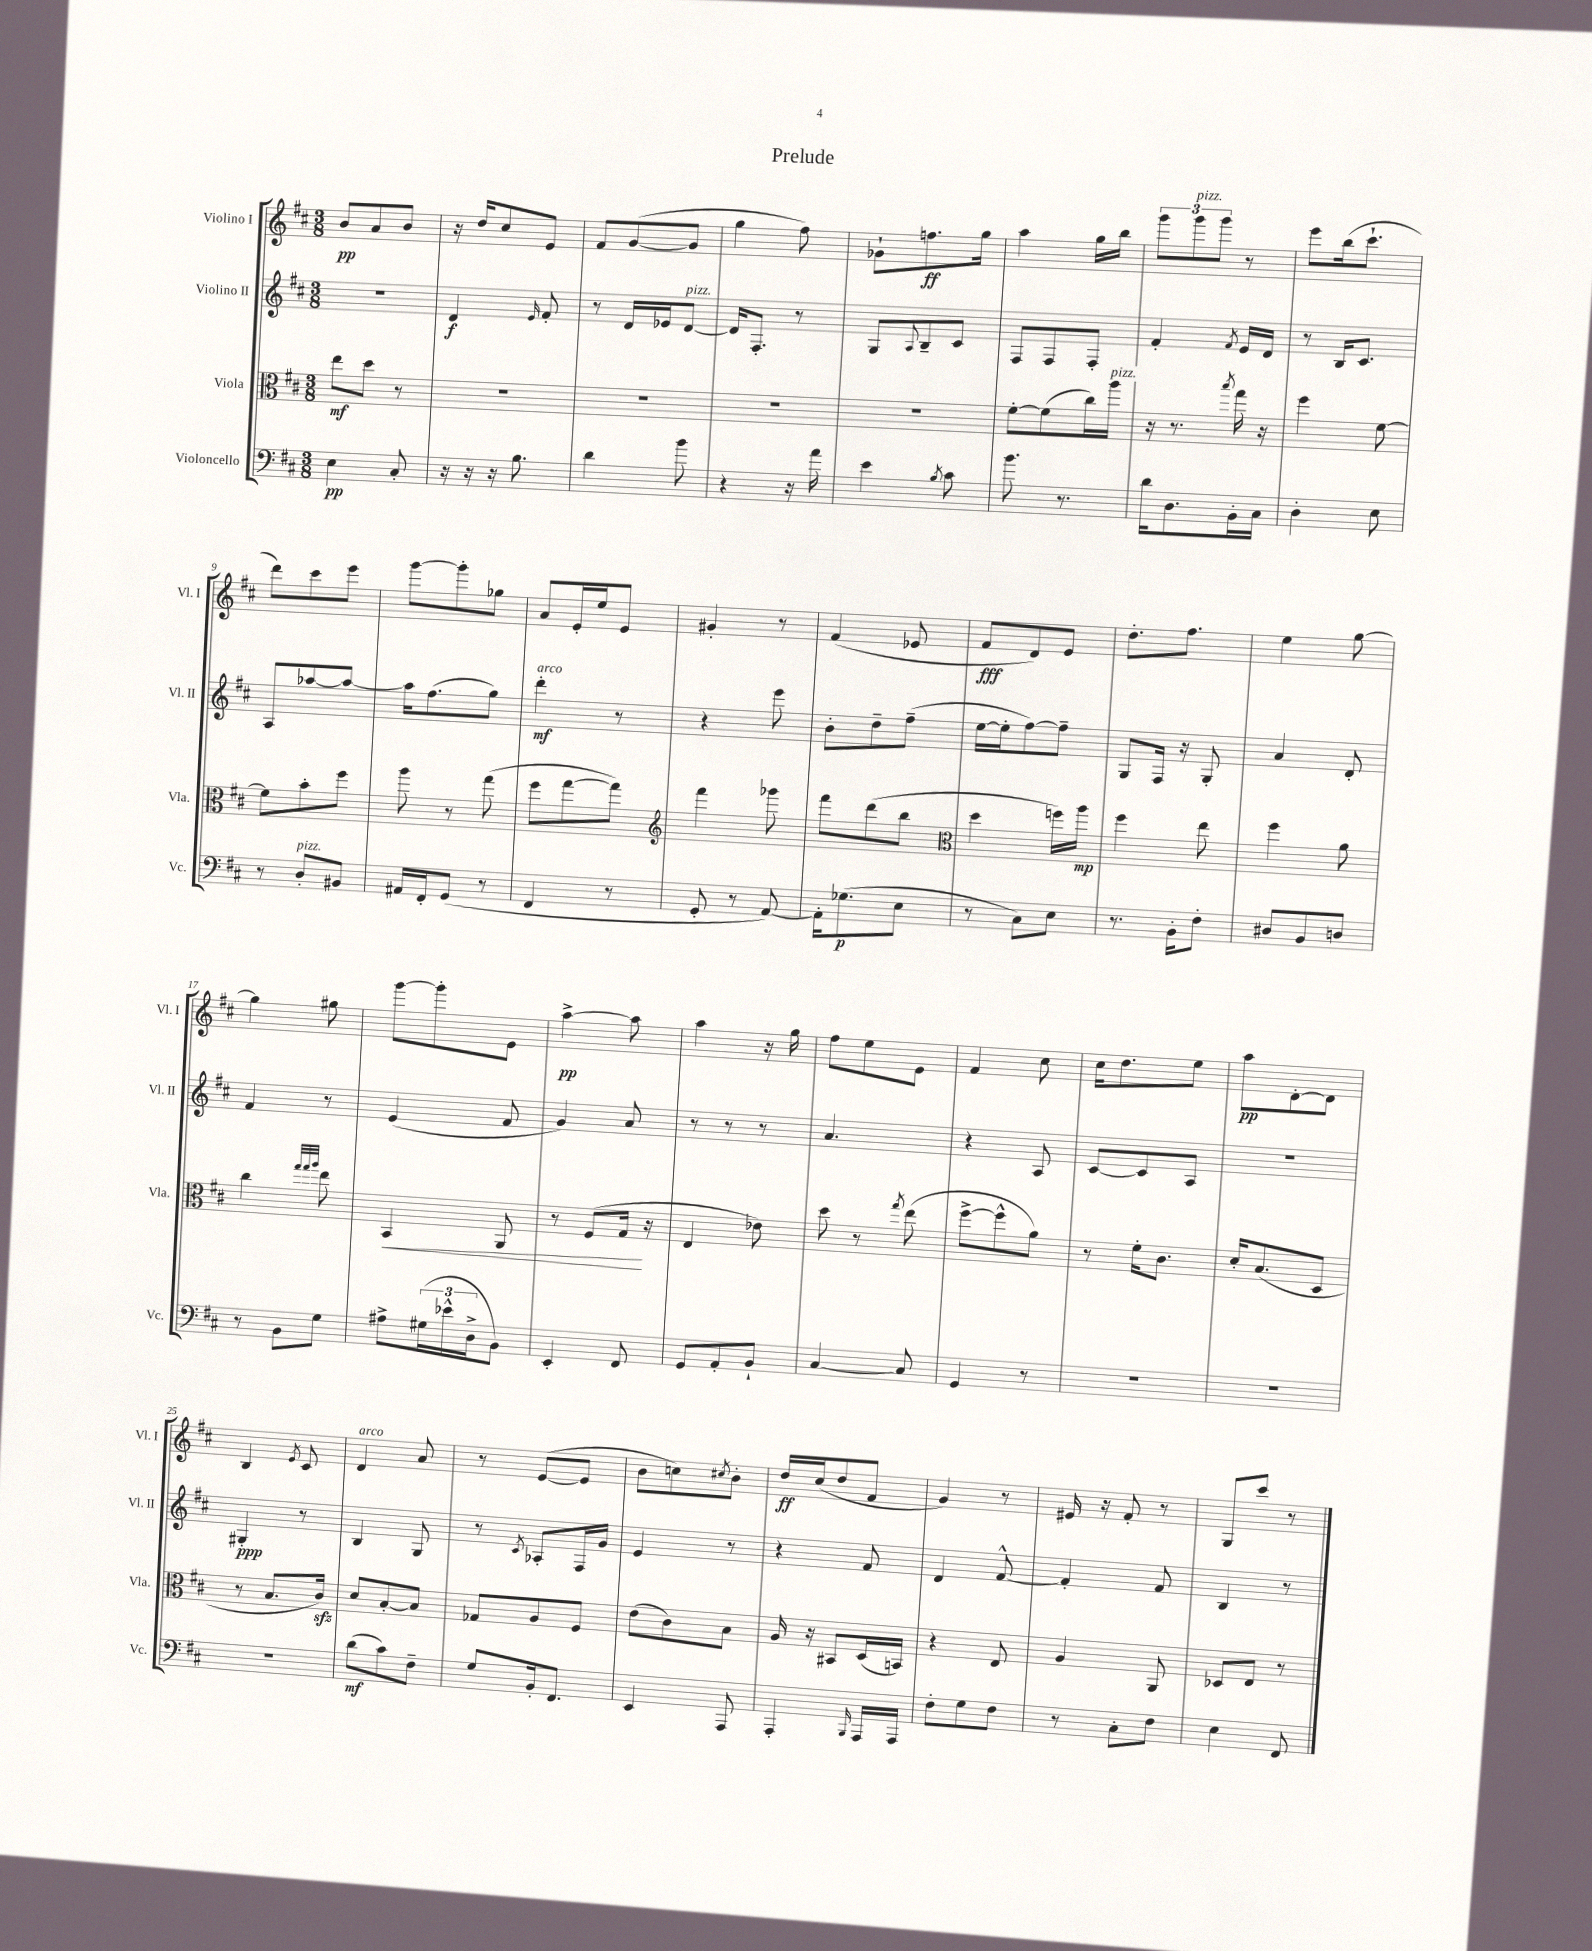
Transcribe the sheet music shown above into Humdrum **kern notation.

**kern	**kern	**kern	**kern
*staff4	*staff3	*staff2	*staff1
*clefF4	*clefC3	*clefG2	*clefG2
*k[f#c#]	*k[f#c#]	*k[f#c#]	*k[f#c#]
*M3/8	*M3/8	*M3/8	*M3/8
4E	8ee	4.r	8b
.	8dd	.	8a
8C#'	8r	.	8b
=	=	=	=
16r	4.r	4d	16r
16r	.	.	16dd
16r	.	.	8cc#
8.B	.	.	.
.	.	16qqe	.
.	.	8f#'	8e
=	=	=	=
4d	4.r	8r	8f#
.	.	16d	([8g
.	.	16e-	.
8b	.	[8d	8g]
=	=	=	=
4r	4.r	16d]	4gg
.	.	8.F#'	.
16r	.	8r	8ff#)
16a	.	.	.
=	=	=	=
4e	4.r	8G	8g-`
.	.	8qqA	.
.	.	8B~	8.ff
8qB	.	.	.
8c#	.	8c#	.
.	.	.	16gg
=	=	=	=
8.b	[8f#'	8F#	4aa
.	(8f#]	8F#	.
8.r	.	.	.
.	16cc#)	8F#'	16gg
.	16aa	.	16bb
=	=	=	=
16d	16r	4f#'	12ggg
8.D	8.r	.	.
.	.	.	12ggg
.	.	.	12ggg
.	8qbb	8qf#	.
16BB'	16gg	16e	8r
16C#	16r	16d	.
=	=	=	=
4D'	4ff#	8r	8eee
.	.	16B	(16bb
.	.	8.c#	8.ccc#`
8E	[8f#	.	.
=	=	=	=
8r	8f#]	8A	8ddd)
8D'	8b'	[8aa-	8ccc#
8BB#	8ff#	8aa-_	8eee
=	=	=	=
16AA#	8aa	16aa-]	[8ggg
16FF#'	.	(8.ff#	.
(8GG	8r	.	8ggg']
8r	(8gg	8gg)	8gg-
=	=	=	=
4FF#	8ff#	4ddd'	8a
.	[8gg	.	16e'
.	.	.	16ee
8r	8gg])	8r	8e
=	=	=	=
*	*clefG2	*	*
8GG'	4fff#	4r	4g#'
8r	.	.	.
[8AA)	8ggg-	8eee	8r
=	=	=	=
16AA']	8fff#	8b'	(4f#
(8.G-	.	.	.
.	(8ddd	8dd~	.
8E	8bb	(8ff#~	8e-
=	=	=	=
*	*clefC3	*	*
8r	4dd	[16ee	8f#
.	.	16ee']	.
8C#)	.	[8ff#)	8d)
8E	16ff)	8ff#~]	8e
.	16aa	.	.
=	=	=	=
8.r	4ff#	8G	8.dd'
.	.	16F#	.
16BB'	.	16r	8.ff#
8F#'	8ee	8G'	.
=	=	=	=
8D#	4ff#	4a	4ee
8BB	.	.	.
8D	8a	8d'	[8gg
=	=	=	=
8r	4cc#	4f#	4gg]
8BB	.	.	.
.	32qqgg	.	.
.	32qqgg	.	.
.	32qqaa	.	.
8G	8ee	8r	8gg#
=	=	=	=
8A#^	4BB	(4e	[8ggg
(24G#	.	.	8ggg']
24e-^^	.	.	.
24D^	.	.	.
8BB)	8AA	8f#	8e
=	=	=	=
4EE'	8r	4g)	[4aa^
.	(8F#	.	.
8FF#	16G	8a	8aa]
.	16r	.	.
=	=	=	=
8GG	4E	8r	4aa
8AA'	.	8r	.
8BB`	8e-)	8r	16r
.	.	.	16gg
=	=	=	=
[4C#	8dd	4.a	8ff#
.	8r	.	8ee
.	8qgg	.	.
8C#]	(8ee	.	8e
=	=	=	=
4GG	[8ff#^	4r	4f#
.	8ff#^^]	.	.
8r	8a)	8A	8cc#
=	=	=	=
4.r	8r	[8c#	16cc#
.	.	.	8.dd
.	16f#'	8c#]	.
.	8.c#	.	.
.	.	8A	8ee
=	=	=	=
4.r	16d'	4.r	8aa
.	(8.B	.	.
.	.	.	[8d'
.	8D	.	8d]
=	=	=	=
4.r	8r	4G#'	4B
.	8.B	.	.
.	.	.	8qe
.	.	8r	8c#
.	16c#)	.	.
=	=	=	=
(8d	8d	4B	4d
8c#)	[8B'	.	.
8F#~	8B]	8G	8a
=	=	=	=
8G	8G-	8r	8r
.	.	8qc#	.
16BB'	8A	8A-'	([8e
8.FF#	.	.	.
.	8F#	16F#	8e]
.	.	16g	.
=	=	=	=
4EE	(8e	4e	8b
.	8c#)	.	8cc)
.	.	.	8qcc#
8AAA	8B	8r	8b'
=	=	=	=
4AAA'	16A	4r	16dd
.	16r	.	(16cc#
.	8BB#	.	8dd
16qqBBB	.	.	.
16AAA	(16D	8f#	8f#
16AAA	16BB)	.	.
=	=	=	=
8F#'	4r	4d	4g)
8G	.	.	.
8F#	8E	[8f#^^	8r
=	=	=	=
8r	4A	4f#']	16e#
.	.	.	16r
8C#'	.	.	8f#'
8F#	8AA	8f#	8r
=	=	=	=
4E	8D-	4B	8G
.	8E	.	8ccc#
8FF#	8r	8r	8r
==	==	==	==
*-	*-	*-	*-
